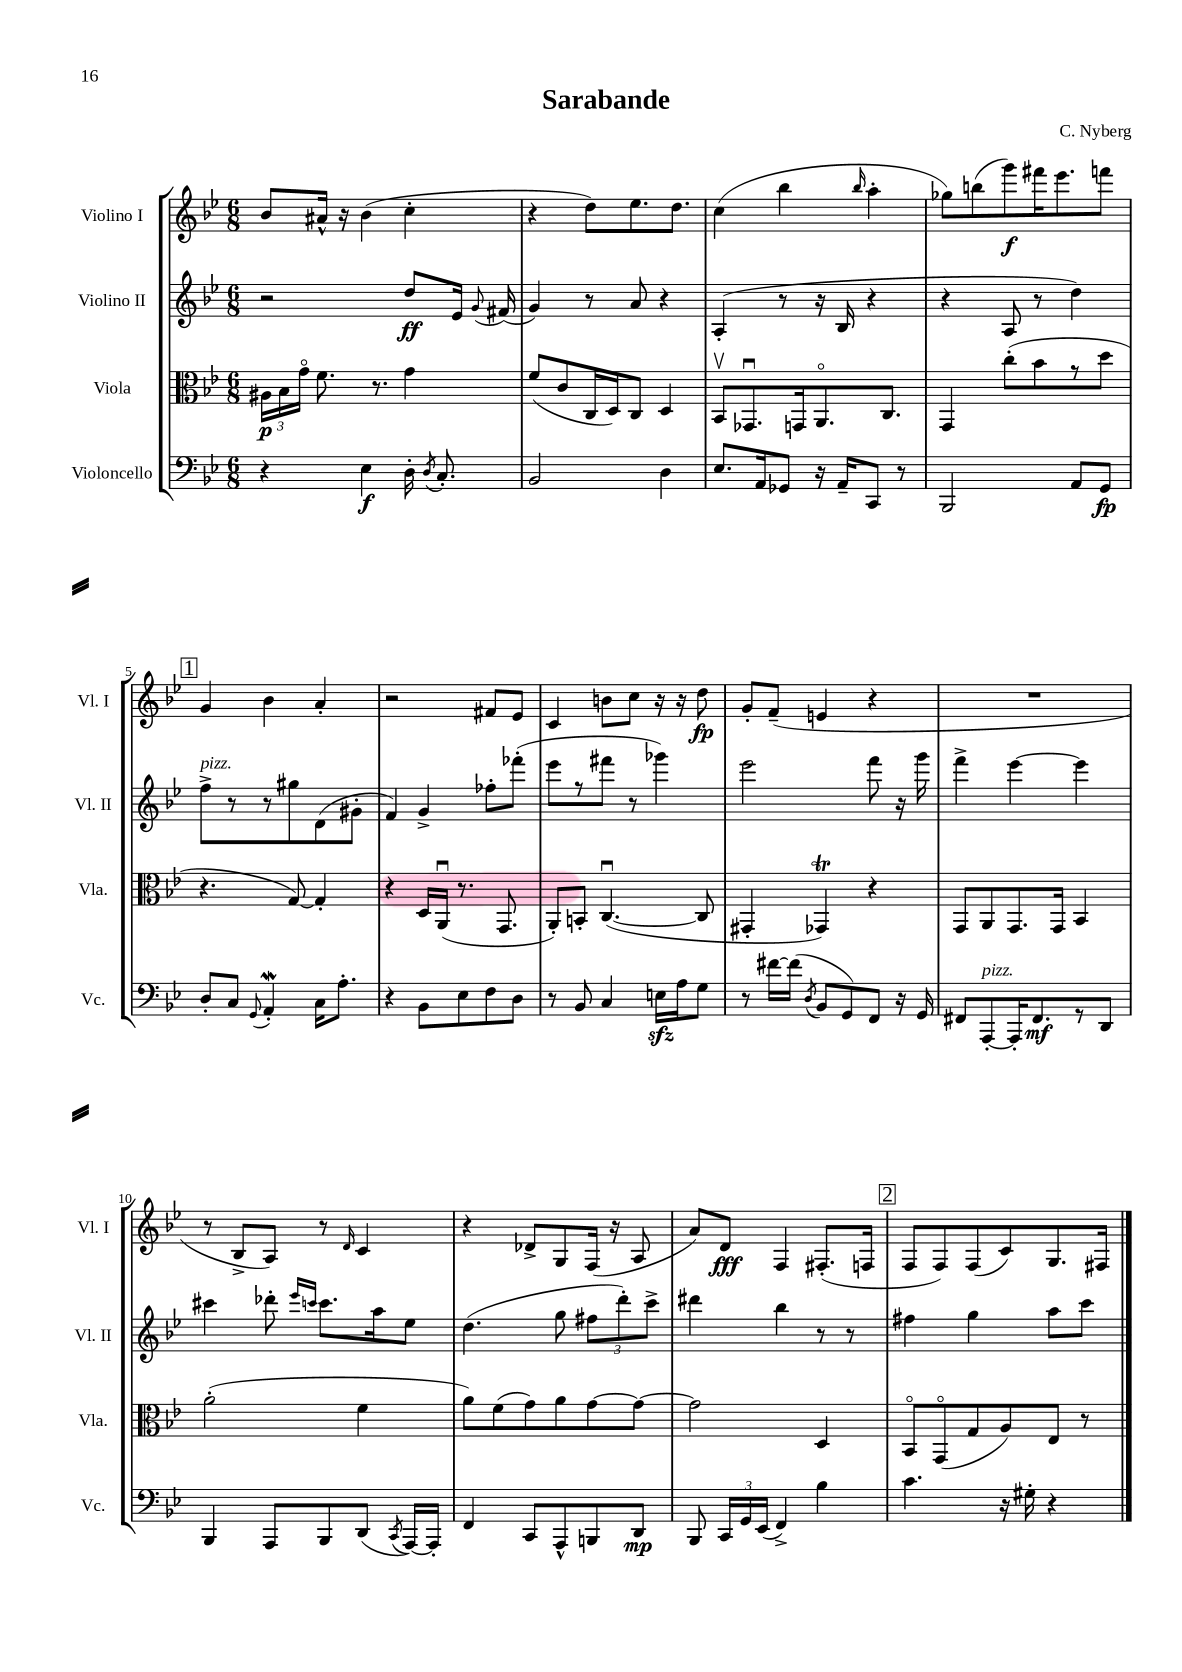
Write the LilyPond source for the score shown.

\header { title = "Sarabande" composer = "C. Nyberg" }
<<
\new StaffGroup <<
\new Staff = "s0" \with { instrumentName = "Violino I" shortInstrumentName = "Vl. I" } {
    \clef treble \key bes \major \numericTimeSignature \time 6/8
    \autoBeamOff bes'8[ ais'16]-^ r16 bes'4( c''4-. |
    r4 d''8[) ees''8. d''8.] |
    c''4( bes''4 \grace { bes''16 } a''4-. |
    ges''8[) b''8( g'''8\f) fis'''16 ees'''8. f'''8] |
    \mark \markup { \box "1" } g'4 bes'4 a'4-. |
    r2 fis'8[ ees'8] |
    c'4 b'8[ c''8] r16 r16 d''8\fp |
    g'8[-. f'8]--( e'4 r4 |
    R2. |
    r8 bes8[-> a8]) r8 \grace { d'16 } c'4 |
    r4 des'8[-> g8 f16]( r16 a8 |
    a'8[) d'8]\fff f4 fis8.[-.( f16] |
    \mark \markup { \box "2" } f8[ f8) f8( c'8) g8. fis16] \bar "|." |
}
\new Staff = "s1" \with { instrumentName = "Violino II" shortInstrumentName = "Vl. II" } {
    \clef treble \key bes \major \numericTimeSignature \time 6/8
    \autoBeamOff r2 d''8[\ff ees'16] \appoggiatura { g'8 } fis'16( |
    g'4) r8 a'8 r4 |
    a4-.( r8 r16 bes16 r4 |
    r4 a8 r8 d''4) |
    \mark \markup { \box "1" } f''8[->^\markup { \italic "pizz." } r8 r8 gis''8 d'8( gis'8]-. |
    f'4) g'4-> fes''8[-. fes'''8]-.( |
    ees'''8[ r8 fis'''8] r8 ges'''4) |
    ees'''2 f'''8 r16 g'''16 |
    f'''4-> ees'''4~ ees'''4 |
    cis'''4 des'''8-. \grace { ees'''16[ c'''16] } c'''8.[ a''16 ees''8] |
    d''4.( g''8 \tuplet 3/2 { fis''8[ d'''8-.) c'''8]-> } |
    dis'''4 bes''4 r8 r8 |
    \mark \markup { \box "2" } fis''4 g''4 a''8[ c'''8] \bar "|." |
}
\new Staff = "s2" \with { instrumentName = "Viola" shortInstrumentName = "Vla." } {
    \clef alto \key bes \major \numericTimeSignature \time 6/8
    \autoBeamOff \tuplet 3/2 { ais16[\p bes16 g'16]\flageolet } f'8. r8. g'4 |
    f'8[( c'8 c16 d16) c8] d4 |
    bes,8[\upbow ges,8.\downbow g,16 a,8.\flageolet c8.] |
    g,4 c''8[-.( bes'8 r8 d''8] |
    \mark \markup { \box "1" } r4. g8~) g4-. |
    r4 d16[ a,16]\downbow( r8. g,8. |
    a,8[-.) b,8]-. c4.~\downbow( c8 |
    gis,4-. ges,4\trill) r4 |
    g,8[ a,8 g,8. g,16] bes,4 |
    a'2-.( f'4 |
    a'8[) f'8( g'8) a'8 g'8~ g'8]~ |
    g'2 d4 |
    \mark \markup { \box "2" } bes,8[\flageolet g,8\flageolet( g8 a8) ees8] r8 \bar "|." |
}
\new Staff = "s3" \with { instrumentName = "Violoncello" shortInstrumentName = "Vc." } {
    \clef bass \key bes \major \numericTimeSignature \time 6/8
    \autoBeamOff r4 ees4\f d16-. \acciaccatura { d8 } c8.-. |
    bes,2 d4 |
    ees8.[ a,16 ges,8] r16 a,16[-- c,8] r8 |
    bes,,2 a,8[ g,8]\fp |
    \mark \markup { \box "1" } d8[-. c8] \appoggiatura { g,8 } a,4-.\mordent c16[ a8.]-. |
    r4 bes,8[ ees8 f8 d8] |
    r8 bes,8 c4 e16[\sfz a16 g8] |
    r8 fis'16[~ fis'16]( \acciaccatura { d8 } bes,8[ g,8) f,8] r16 g,16 |
    fis,8[ a,,8~-.^\markup { \italic "pizz." } a,,16-. fis,8.\mf r8 d,8] |
    bes,,4 a,,8[ bes,,8 d,8]( \acciaccatura { c,8 } a,,16[~) a,,16]-. |
    f,4 c,8[ a,,8-^ b,,8 d,8]\mp |
    bes,,8 \tuplet 3/2 { c,16[ g,16 ees,16]( } f,4->) bes4 |
    \mark \markup { \box "2" } c'4. r16 gis16-. r4 \bar "|." |
}
>>
>>
